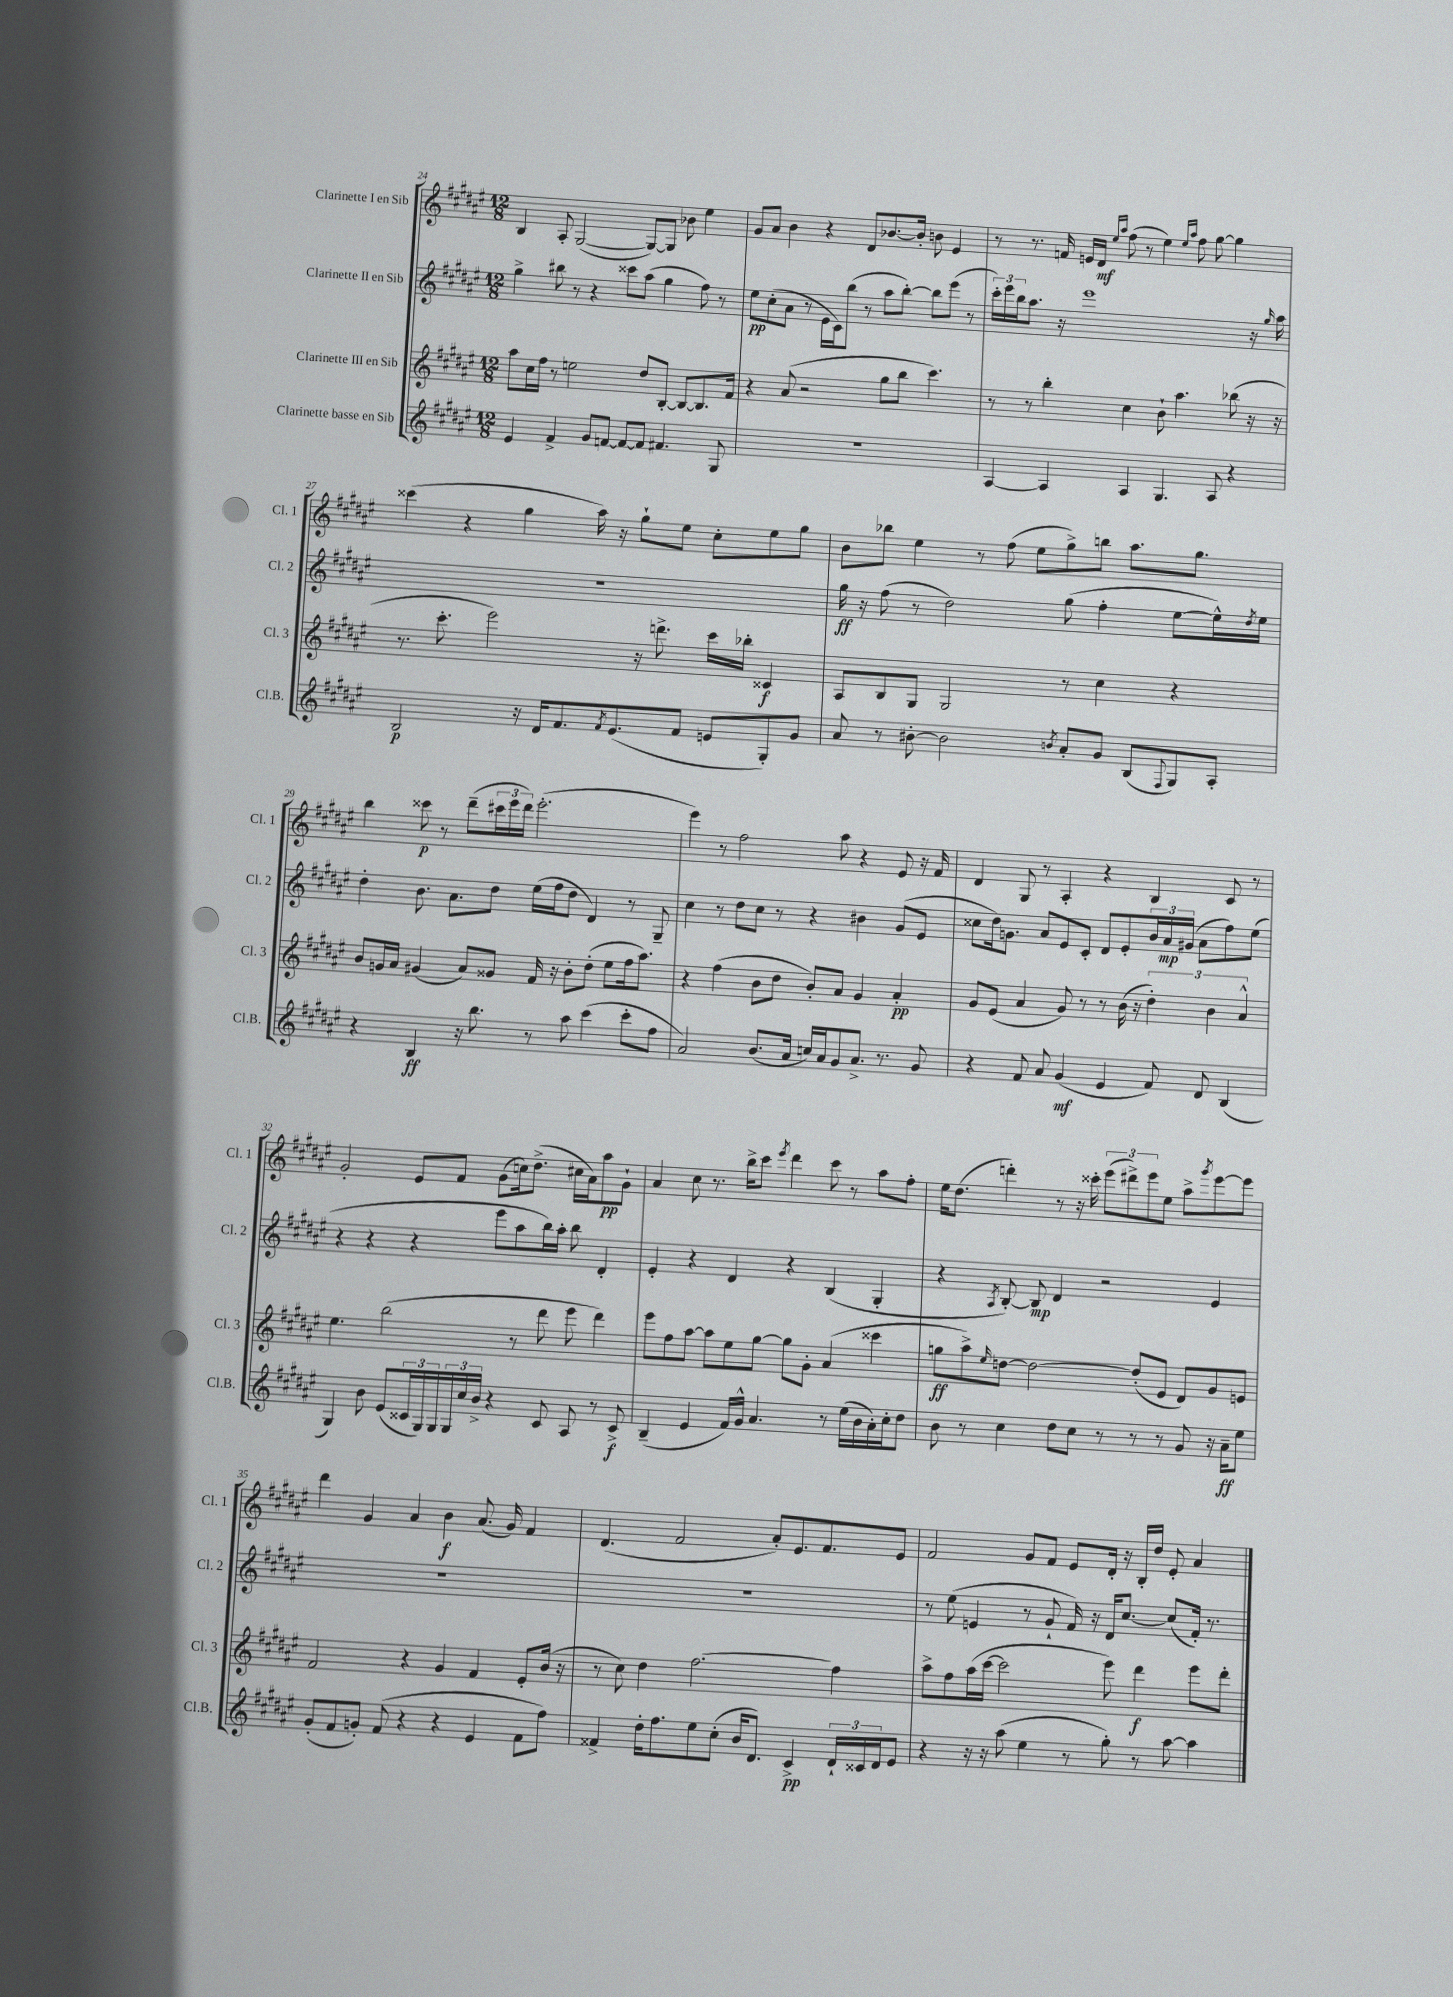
<<
\new StaffGroup <<
\new Staff = "s0" \with { instrumentName = "Clarinette I en Sib" shortInstrumentName = "Cl. 1" } {
    \clef treble \key fis \major \numericTimeSignature \time 12/8
    b4 ais8-. gis2~( gis8~) gis8 bes'8 eis''4 |
    gis'8 ais'8 b'4 r4 dis'8 bes'8.~ bes'16-. b'8 eis'4 |
    r8 r8. f'16 e'16 dis'16\mf \grace { eis''16 ais''16 } fis''8( r8 eis''4) \grace { eis''16 ais''16 } fis''8 gis''8~ gis''4 |
    cisis'''4( r4 gis''4 ais''16) r16 gis''8-! eis''8 cis''8-. eis''8 gis''8 |
    b'8 bes''8 eis''4 r8 fis''8( eis''8 gis''8->) b''8 ais''8. gis''8. |
    b''4 cisis'''8\p r8 dis'''8--( \tuplet 3/2 { cis'''16 eis'''16 dis'''16) } eis'''2.-.( |
    eis'''4) r8 fis''2 ais''8 r4 eis'8 r16 fis'16 |
    dis'4 gis8 r8 ais4-. r4 b4 cis'8 r8 |
    gis'2-. eis'8 fis'8 gis'8( c''16) dis''8.->( cis''16 ais'16) ais''8\pp gis'8-! |
    ais'4 cis''8 r8. b''16-> cis'''8 \acciaccatura { eis'''8 } dis'''4 cis'''8 r8 ais''8 fis''8-. |
    eis''16 dis''8.( d'''4-.) r8 r16 cisis'''16-. \tuplet 3/2 { eis'''8( dis'''8->) eis'''8 } eis''8 ais''8-> \acciaccatura { gis'''8 } eis'''8~ eis'''8 |
    dis'''4 gis'4 ais'4 b'4\f ais'8.( gis'16) fis'4 |
    dis'4.( fis'2 ais'8-.) eis'8. fis'8. eis'8 |
    fis'2 gis'8 fis'8 eis'8 dis'16-. r16 b16-. dis''16 eis'8-. ais'4 \bar "|." |
}
\new Staff = "s1" \with { instrumentName = "Clarinette II en Sib" shortInstrumentName = "Cl. 2" } {
    \clef treble \key fis \major \numericTimeSignature \time 12/8
    gis''4-> bis''8 r8 r4 cisis'''8 ais''8( gis''4 fis''8) r8 |
    eis''8\pp cis''8-.( ais'8 r8 eis'16 cis'16) b''8( r8 ais''8 b''8~-.) b''8 eis'''8( r8 |
    \tuplet 3/2 { cis'''16-.) eis'''16 b''16 } ais''8. r16 eis'''1 r16 \grace { gis''16 } ais''16 |
    R1. |
    gis''16\ff r16 fis''8( r8 dis''2) gis''8( fis''4-. eis''8~ eis''16-^) \acciaccatura { dis''8 } eis''16 |
    dis''4-. b'8. ais'8. dis''8 eis''16( fis''16 dis''8 dis'4) r8 gis8-- |
    cis''4 r8 dis''8 cis''8 r8 r4 bis'4 gis'8( eis'8 |
    cisis''8 dis''16) g'8. ais'8 eis'8 cis'8-. dis'8 eis'8-. \tuplet 3/2 { b'16 ais'16\mp gis'16( } ais'8 fis''8) eis''8( |
    r4 r4 r4 eis'''8 ais''8 b''16) ais''16-. b''8 dis'4-. |
    eis'4-. r4 dis'4 r4 b4( gis4-. |
    r4 \acciaccatura { ais8 } b8~-.) b8\mp dis'4 r2 eis'4 |
    R1. |
    R1. |
    r8 eis''8( e'4 r8 gis'8-! fis'16) r16 dis'16 cis''8.~ cis''8( fis'16-.) r8. \bar "|." |
}
\new Staff = "s2" \with { instrumentName = "Clarinette III en Sib" shortInstrumentName = "Cl. 3" } {
    \clef treble \key fis \major \numericTimeSignature \time 12/8
    ais''8 cis''16 fis''16 r8 e''2 dis''8 b8~-. b8~ b8. fis'16 |
    r4 ais'8( r2 gis''8 b''8 cis'''4.) |
    r8 r8 b''4-. cis''4 b'8-! ais''4. bes''8( r16 r16 |
    r8. cis'''8.-. eis'''2) r16 d'''8.-> cis'''16 bes''16-. cisis'4\f |
    ais8 b8 gis8 gis2 r8 cis''4 r4 |
    b'8 g'16 ais'16 gis'4( ais'8) gisis'8 fis'16 r16 b'8-. dis''8-.( eis''8 fis''16 ais''8.) |
    r4 fis''4( b'8 dis''8 b'8-.) ais'8 gis'4 ais'4-.\pp |
    gis'8 eis'8( ais'4 gis'8) r8 r8 b'16( r16 \tuplet 3/2 { dis''4-.) b'4 ais'4-^ } |
    eis''4. b''2( r8 dis'''8 eis'''8 dis'''4) |
    eis'''8 fis''8 ais''8~ ais''8 eis''8 gis''8~ gis''8 gis'8-. ais'4( cisis'''4 |
    g''8\ff ais''8->) \grace { eis''16 } d''8~ d''2~ d''8-.( eis'8 dis'8) gis'8 e'8 |
    fis'2 r4 gis'4 fis'4 eis'8-. b'16( r16 |
    r8 cis''8) dis''4 fis''2.~ fis''4 |
    ais''8-> fis''8 ais''16( cis'''16~ cis'''2 eis'''8) dis'''4\f eis'''8 dis'''8-. \bar "|." |
}
\new Staff = "s3" \with { instrumentName = "Clarinette basse en Sib" shortInstrumentName = "Cl.B." } {
    \clef treble \key fis \major \numericTimeSignature \time 12/8
    eis'4 fis'4-> gis'8 f'8~ f'8~ f'8 fis'4. gis8 |
    R1. |
    ais4~ ais4 ais4 gis4. ais8 r4 |
    b2\p r16 dis'16 fis'8. \acciaccatura { fis'8 } eis'8.( fis'8 e'8 gis8-.) gis'8 |
    ais'8 r8 bis'8~-. bis'2 \acciaccatura { b'8 } ais'8-. gis'8 b8( \appoggiatura { fis8 } gis8) ais8-. |
    r4 b4\ff r16 b''8. r8 ais''8 cis'''4( cis'''8-. fis''8 |
    ais'2) b'8.( ais'16 c''16) ais'16 gis'8 ais'8.-> r8. gis'8 |
    r4 fis'8 ais'8 gis'4\mf( eis'4 fis'8) dis'8 b4( |
    gis4) b'8 eis'8( \tuplet 3/2 { cisis'16 gis16) gis16 } \tuplet 3/2 { gis16 cis''16 b'16-> } r4 cisis'8 ais8 r8 cisis'8->\f |
    b4--( eis'4 fis'16) gis'16-^ ais'4. r8 eis''16( b'16 ais'16-.) cis''16-. dis''8 |
    b'8 r8 cis''4 dis''8 cis''8 r8 r8 r8 gis'8 r16 ais'16--\ff eis''8 |
    gis'8-.( fis'8 g'8-.) fis'8( r4 r4 eis'4 fis'8 fis''8) |
    fisis'4-> dis''16-. fis''8. eis''8 cis''8-.( b'16 dis'8.) cis'4->\pp \tuplet 3/2 { dis'16-! cisis'16 dis'16 } eis'8 |
    r4 r16 r16 ais''8( eis''4 r8 gis''8-.) r8 ais''8~ ais''4 \bar "|." |
}
>>
>>
\layout { \context { \Score currentBarNumber = #24 } }
